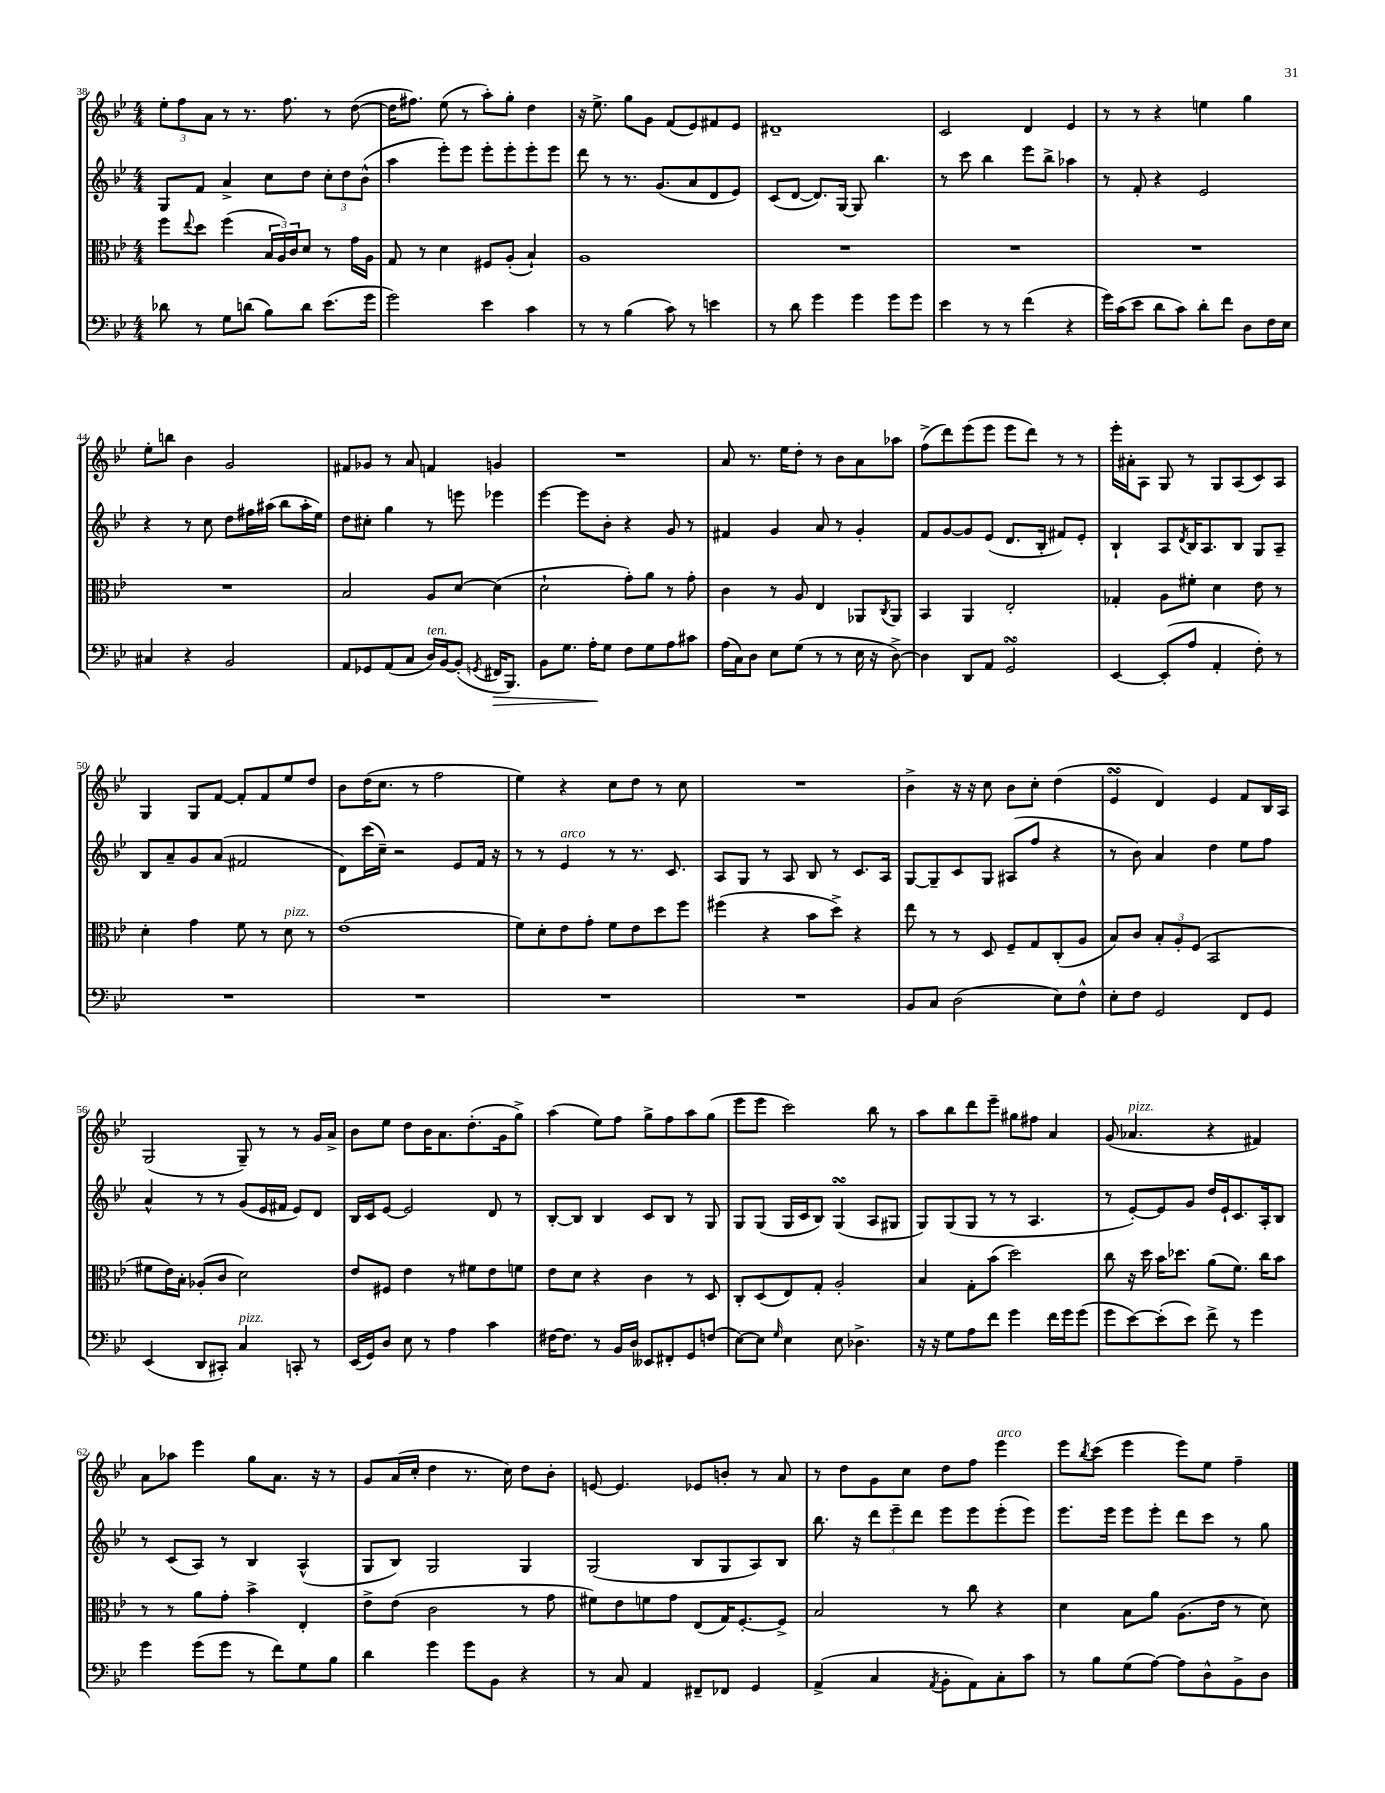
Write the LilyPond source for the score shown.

<<
\new StaffGroup <<
\new Staff = "s0" {
    \clef treble \key bes \major \numericTimeSignature \time 4/4
    \tuplet 3/2 { ees''8-. f''8 a'8 } r8 r8. f''8. r8 d''8~( |
    d''16 fis''8.) ees''8( r8 a''8-.) g''8-. d''4 |
    r16 ees''8.-> g''8 g'8 f'8( ees'8) fis'8 ees'8 |
    dis'1-- |
    c'2 d'4 ees'4 |
    r8 r8 r4 e''4 g''4 |
    ees''8-. b''8 bes'4 g'2 |
    fis'8 ges'8 r8 a'8 f'4 g'4 |
    R1 |
    a'8 r8. ees''16 d''8-. r8 bes'8 a'8 aes''8 |
    f''8->( d'''8) ees'''8( ees'''8 ees'''8 d'''8) r8 r8 |
    ees'''16-. ais'16-. a8 g8 r8 g8 a8( c'8) a8 |
    g4 g8 f'8~ f'8-. f'8 ees''8 d''8 |
    bes'8 d''16( c''8. r8 f''2 |
    ees''4) r4 c''8 d''8 r8 c''8 |
    R1 |
    bes'4-> r16 r16 c''8 bes'8 c''8-. d''4( |
    ees'4\turn d'4) ees'4 f'8 bes16 a16 |
    g2( g8--) r8 r8 g'16 a'16-> |
    bes'8 ees''8 d''8 bes'16 a'8. d''8.-.( g'16 g''8->) |
    a''4( ees''8) f''8 g''8-> f''8 a''8 g''8( |
    ees'''8 ees'''8 c'''2) bes''8 r8 |
    a''8 bes''8 d'''8 ees'''8-- gis''8 fis''8 a'4 |
    g'8( aes'4.^\markup { \italic "pizz." } r4 fis'4) |
    a'8 aes''8 ees'''4 g''8 a'8. r16 r8 |
    g'8 a'16( c''16-. d''4 r8. c''16) d''8 bes'8-. |
    e'8~ e'4. ees'8 b'8-. r8 a'8 |
    r8 d''8 g'8 c''8 d''8 f''8 ees'''4^\markup { \italic "arco" } |
    ees'''8 \acciaccatura { bes''8 } c'''8( ees'''4 ees'''8) ees''8 f''4-- \bar "|." |
}
\new Staff = "s1" {
    \clef treble \key bes \major \numericTimeSignature \time 4/4
    g8 f'8 a'4-> c''8 d''8 \tuplet 3/2 { c''8-. d''8 bes'8-^( } |
    a''4 ees'''8-.) ees'''8 ees'''8-. ees'''8-. ees'''8-. ees'''8 |
    d'''8 r8 r8. g'8.( a'8 d'8 ees'8) |
    c'8( d'8~ d'8.) g16~ g8 bes''4. |
    r8 c'''8 bes''4 ees'''8 bes''8-> aes''4 |
    r8 f'8-. r4 ees'2 |
    r4 r8 c''8 d''8 fis''16 ais''16( bes''8 ais''16-. ees''16) |
    d''8 cis''8-. g''4 r8 e'''8 ees'''4 |
    ees'''4~ ees'''8 bes'8-. r4 g'8 r8 |
    fis'4 g'4 a'8 r8 g'4-. |
    f'8 g'8~ g'8 ees'8( d'8. bes16-. fis'8) ees'8-. |
    bes4-! a8 \acciaccatura { d'8 } bes16 a8. bes8 g8 a8-- |
    bes8 a'8-- g'8 a'8( fis'2 |
    d'8) c'''16( c''16--) r2 ees'8 f'16 r16 |
    r8 r8 ees'4^\markup { \italic "arco" } r8 r8. c'8. |
    a8 g8 r8 a8 bes8 r8 c'8. a16 |
    g8~ g8-- c'8 g8 ais8( f''8 r4 |
    r8 bes'8) a'4 d''4 ees''8 f''8 |
    a'4-^ r8 r8 g'8( ees'16 fis'16 ees'8) d'8 |
    bes16 c'16 ees'8~ ees'2 d'8 r8 |
    bes8~-. bes8 bes4 c'8 bes8 r8 g8 |
    g8 g8( g16 c'16 bes8) g4\turn( a8 gis8 |
    g8) g8( g8 r8 r8 a4. |
    r8 ees'8~-.) ees'8 g'8 d''16 ees'16-! c'8. a16-. bes8 |
    r8 c'8( a8) r8 bes4 a4-^( |
    g8 bes8) g2 g4 |
    g2( bes8 g8 a8) bes8 |
    bes''8. r16 \tuplet 3/2 { d'''8 ees'''8-- d'''8 } ees'''8 ees'''8 ees'''8-.( ees'''8) |
    ees'''8. ees'''16 ees'''8 ees'''8-. d'''8 c'''8 r8 g''8 \bar "|." |
}
\new Staff = "s2" {
    \clef alto \key bes \major \numericTimeSignature \time 4/4
    f''8 \appoggiatura { ees''8 } d''8 f''4( \tuplet 3/2 { bes16 a16) c'16 } d'8 r8 g'16 a16 |
    g8 r8 d'4 fis8 a8-.( bes4-!) |
    a1 |
    R1 |
    R1 |
    R1 |
    R1 |
    bes2 a8 d'8~ d'4( |
    d'2-! g'8-.) a'8 r8 g'8-. |
    c'4 r8 a8 ees4 aes,8 \acciaccatura { c8 } aes,8 |
    bes,4 a,4 ees2-. |
    ges4-. a8 fis'8-. d'4 ees'8 r8 |
    d'4-. g'4 f'8 r8 d'8^\markup { \italic "pizz." } r8 |
    ees'1( |
    f'8) d'8-. ees'8 g'8-. f'8 ees'8 d''8 f''8 |
    fis''4( r4 bes'8 d''8->) r4 |
    ees''8 r8 r8 d8 f8-- g8 c8-.( a8 |
    bes8) c'8 \tuplet 3/2 { bes8-. a8-. f8( } bes,2 |
    fis'8 ees'16) bes16-. aes8-.( c'8 d'2) |
    ees'8 fis8 ees'4 r8 fis'8 ees'8 f'8 |
    ees'8 d'8 r4 c'4 r8 d8 |
    c8-. d8( ees8) g8-. a2-. |
    bes4 g8-. bes'8( d''2) |
    c''8 r16 d''16 bes'16 des''8. a'8( f'8.) c''16 bes'8 |
    r8 r8 a'8 g'8-. bes'4-> ees4-. |
    ees'8-> ees'8( c'2 r8 g'8 |
    fis'8) ees'8 f'8 g'8 ees8( g16) f8.~-. f8-> |
    bes2 r8 c''8 r4 |
    d'4 bes8 a'8 a8.( ees'16 r8 d'8) \bar "|." |
}
\new Staff = "s3" {
    \clef bass \key bes \major \numericTimeSignature \time 4/4
    des'8 r8 g8 d'8( bes8) d'8 ees'8.( g'16 |
    g'2) ees'4 c'4 |
    r8 r8 bes4( c'8) r8 e'4 |
    r8 d'8 g'4 g'4 g'8 g'8 |
    ees'4 r8 r8 f'4( r4 |
    g'16) c'16( ees'8 d'8 c'8) d'8-. f'8 d8 f16 ees16 |
    cis4 r4 bes,2 |
    a,8 ges,8 a,8( c8 d16^\markup { \italic "ten." }) bes,16~ bes,8-.( \acciaccatura { g,8 } fis,16\> bes,,8.) |
    bes,8 g8. a16-.\! g8 f8 g8 a8 cis'8 |
    a16( c16) d8 ees8 g8( r8 r8 ees16 r16 d8~->) |
    d4 d,8 a,8 g,2\turn |
    ees,4~ ees,8-.( a8 a,4-. f8-.) r8 |
    R1 |
    R1 |
    R1 |
    R1 |
    bes,8 c8 d2( ees8) f8-^ |
    ees8-. f8 g,2 f,8 g,8 |
    ees,4( d,8 cis,8-.) c4^\markup { \italic "pizz." } c,8-. r8 |
    ees,16( g,16) d8 ees8 r8 a4 c'4 |
    fis16~ fis8. r8 bes,16 d16 eeses,8 fis,8-. g,8 f8( |
    ees8~) ees8 \grace { g16 } ees4 ees8 des4.-> |
    r16 r16 g8 a8 f'8 g'4 f'16 g'16 g'8( |
    g'8 ees'8~) ees'8-.( ees'8) f'8-> r8 g'4 |
    g'4 g'8( g'8 r8 f'8) g8 bes8 |
    d'4 g'4 g'8 bes,8 r4 |
    r8 c8 a,4 fis,8-- fes,8 g,4 |
    a,4->( c4 \acciaccatura { a,8 } bes,8-. a,8) c8-. c'8 |
    r8 bes8 g8( a8~) a8 d8-^ bes,8-> d8 \bar "|." |
}
>>
>>
\layout { \context { \Score currentBarNumber = #38 } }
